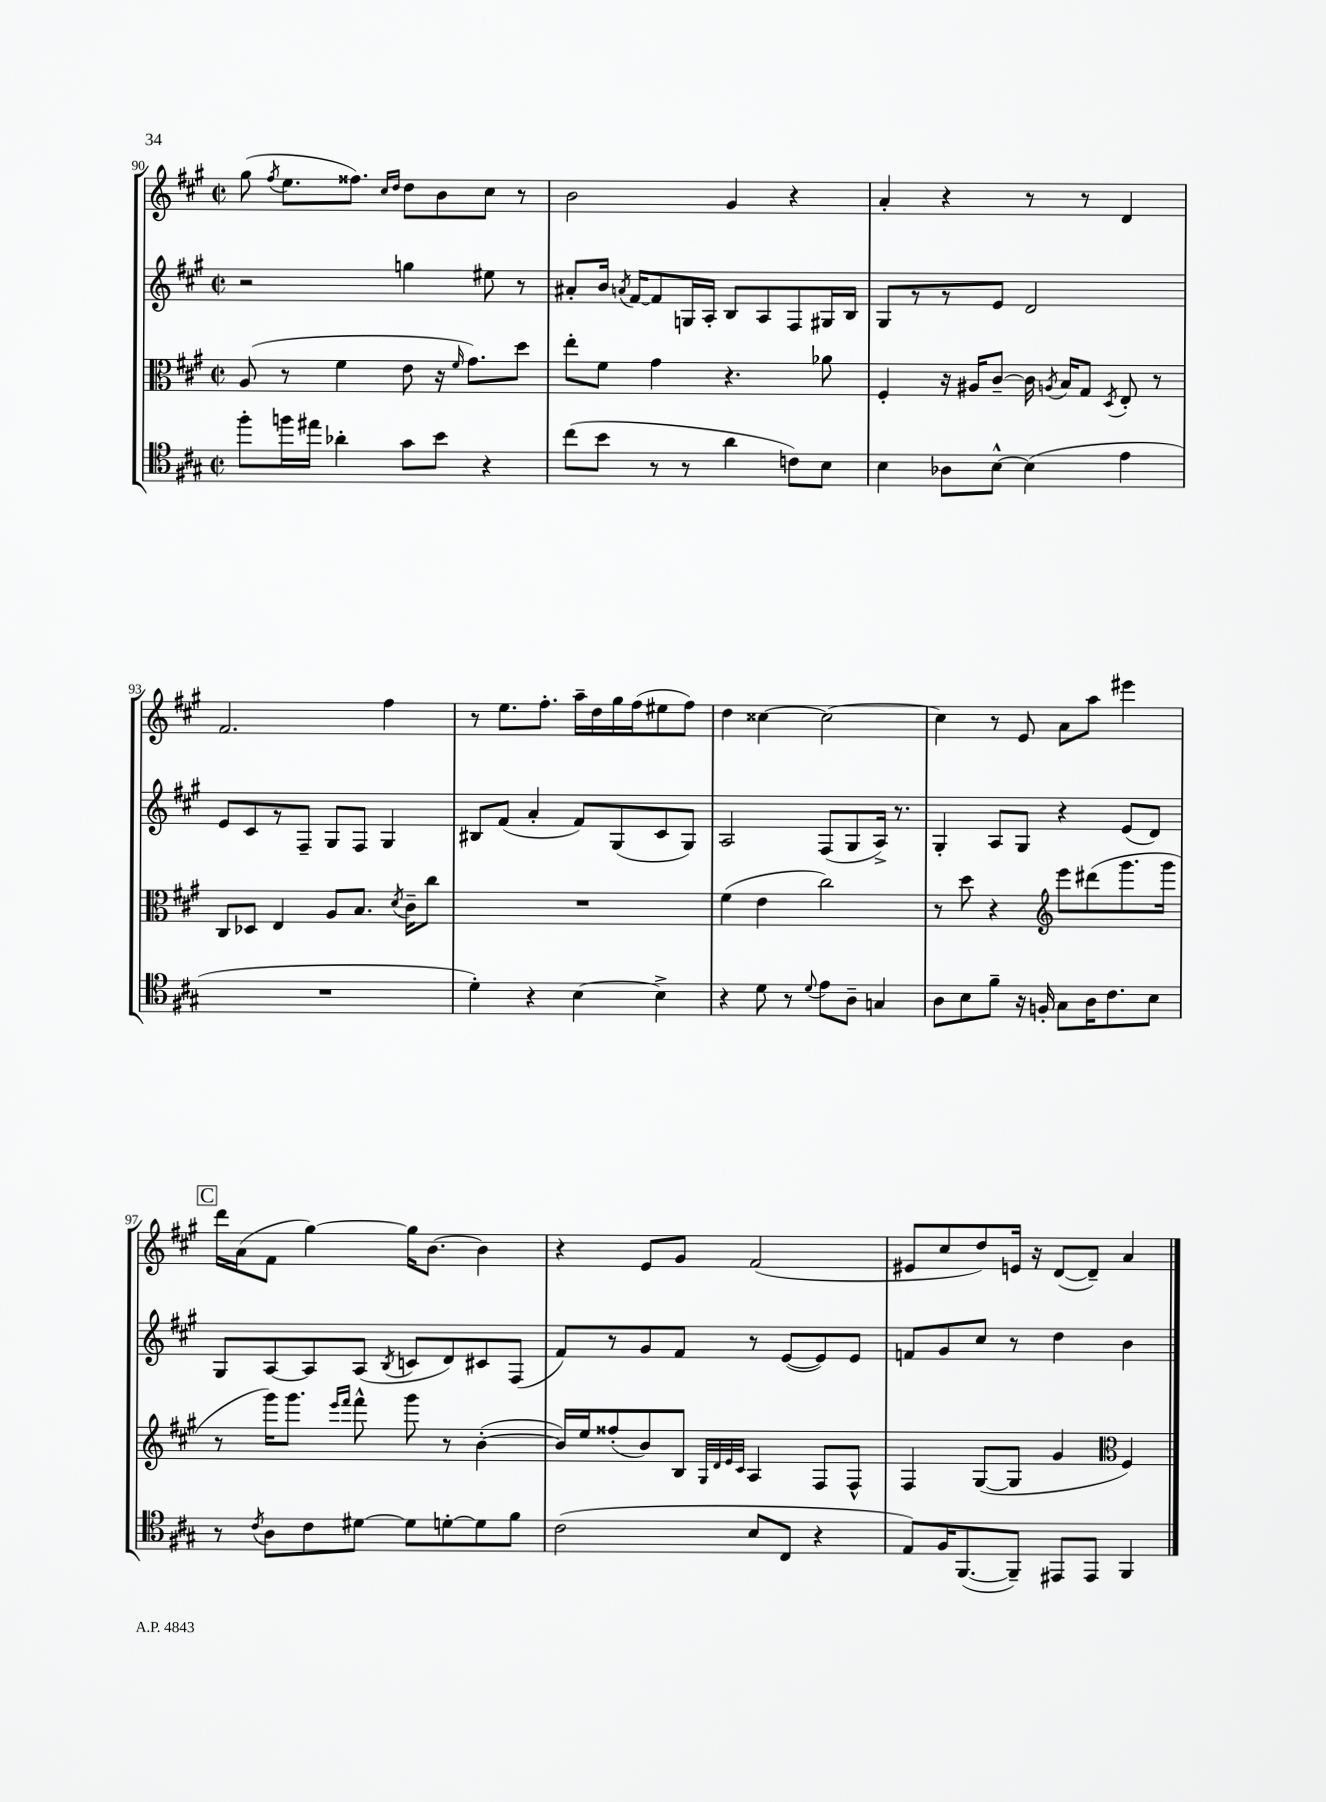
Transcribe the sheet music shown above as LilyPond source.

<<
\new StaffGroup <<
\new Staff = "s0" {
    \clef treble \key a \major \defaultTimeSignature \time 2/2
    \autoBeamOff gis''8( \acciaccatura { fis''8 } e''8.[ fisis''8.]) \grace { cis''16[ d''16] } d''8[ b'8 cis''8] r8 |
    b'2 gis'4 r4 |
    a'4-. r4 r8 r8 d'4 |
    fis'2. fis''4 |
    r8 e''8.[ fis''8.]-. a''16[-- d''16 gis''16 fis''16( eis''8 fis''8]) |
    d''4 cisis''4~ cisis''2~ |
    cisis''4 r8 e'8 a'8[ a''8] eis'''4 |
    \mark \markup { \box "C" } d'''16[ a'16( fis'8] gis''4~) gis''16[ b'8.]~ b'4 |
    r4 e'8[ gis'8] fis'2( |
    eis'8[ cis''8 d''8) e'16] r16 d'8[~( d'8]--) a'4 \bar "|." |
}
\new Staff = "s1" {
    \clef treble \key a \major \defaultTimeSignature \time 2/2
    \autoBeamOff r2 g''4 eis''8 r8 |
    ais'8[-. b'16] \acciaccatura { a'8 } fis'16[~ fis'8 g16 a16]-. b8[ a8 fis8 gis16 b16] |
    gis8[ r8 r8 e'8] d'2 |
    e'8[ cis'8 r8 fis8]-- gis8[ fis8] gis4 |
    bis8[ fis'8]( a'4-. fis'8[) gis8( cis'8 gis8]) |
    a2 fis8[( gis8 a16]->) r8. |
    gis4-. a8[ gis8] r4 e'8[( d'8]) |
    \mark \markup { \box "C" } gis8[ a8~ a8 a8]( \acciaccatura { b8 } c'8[ d'8) cis'8 fis8]( |
    fis'8[) r8 gis'8 fis'8] r8 e'8[~( e'8) e'8] |
    f'8[ gis'8 cis''8] r8 d''4 b'4 \bar "|." |
}
\new Staff = "s2" {
    \clef alto \key a \major \defaultTimeSignature \time 2/2
    \autoBeamOff a8( r8 fis'4 e'8 r16 \grace { fis'16 } gis'8.[) d''8] |
    e''8[-. fis'8] gis'4 r4. aes'8 |
    fis4-. r16 ais16[ cis'8]~-- cis'16 \acciaccatura { a8 } b16[ gis8] \acciaccatura { d8 } e8-. r8 |
    cis8[ des8] e4 a8[ b8.] \acciaccatura { d'8 } cis'16[-- cis''8] |
    R1 |
    fis'4( e'4 cis''2) |
    r8 d''8 r4 \clef treble e'''8[ dis'''8( gis'''8. gis'''16] |
    \mark \markup { \box "C" } r8 gis'''16[) gis'''8.] \grace { e'''16[ fis'''16] } fis'''8-^ gis'''8 r8 b'4~-.( |
    b'16[) e''16 fisis''8-.( b'8) b8] \grace { gis32[ d'32 e'32 cis'32] } a4 fis8[ fis8]-^ |
    fis4 gis8[~( gis8] gis'4 \clef alto fis4) \bar "|." |
}
\new Staff = "s3" {
    \clef tenor \key a \major \defaultTimeSignature \time 2/2
    \autoBeamOff fis''8[-. f''16 eis''16] aes'4-. gis'8[ b'8] r4 |
    cis''8[( b'8] r8 r8 a'4 c'8[) b8] |
    b4 aes8[ b8]~-^ b4( e'4 |
    R1 |
    d'4-.) r4 b4~ b4-> |
    r4 d'8 r8 \appoggiatura { d'8 } e'8[ a8]-- g4 |
    a8[ b8 fis'8]-- r16 f16-. gis8[ a16 cis'8. b8] |
    \mark \markup { \box "C" } r8 \acciaccatura { cis'8 } a8[ cis'8 dis'8]~ dis'8[ d'8~-. d'8 fis'8] |
    cis'2( b8[ cis8] r4 |
    e8[) fis16 fis,8.~( fis,8]--) eis,8[ eis,8] fis,4 \bar "|." |
}
>>
>>
\layout { \context { \Score currentBarNumber = #90 } }
